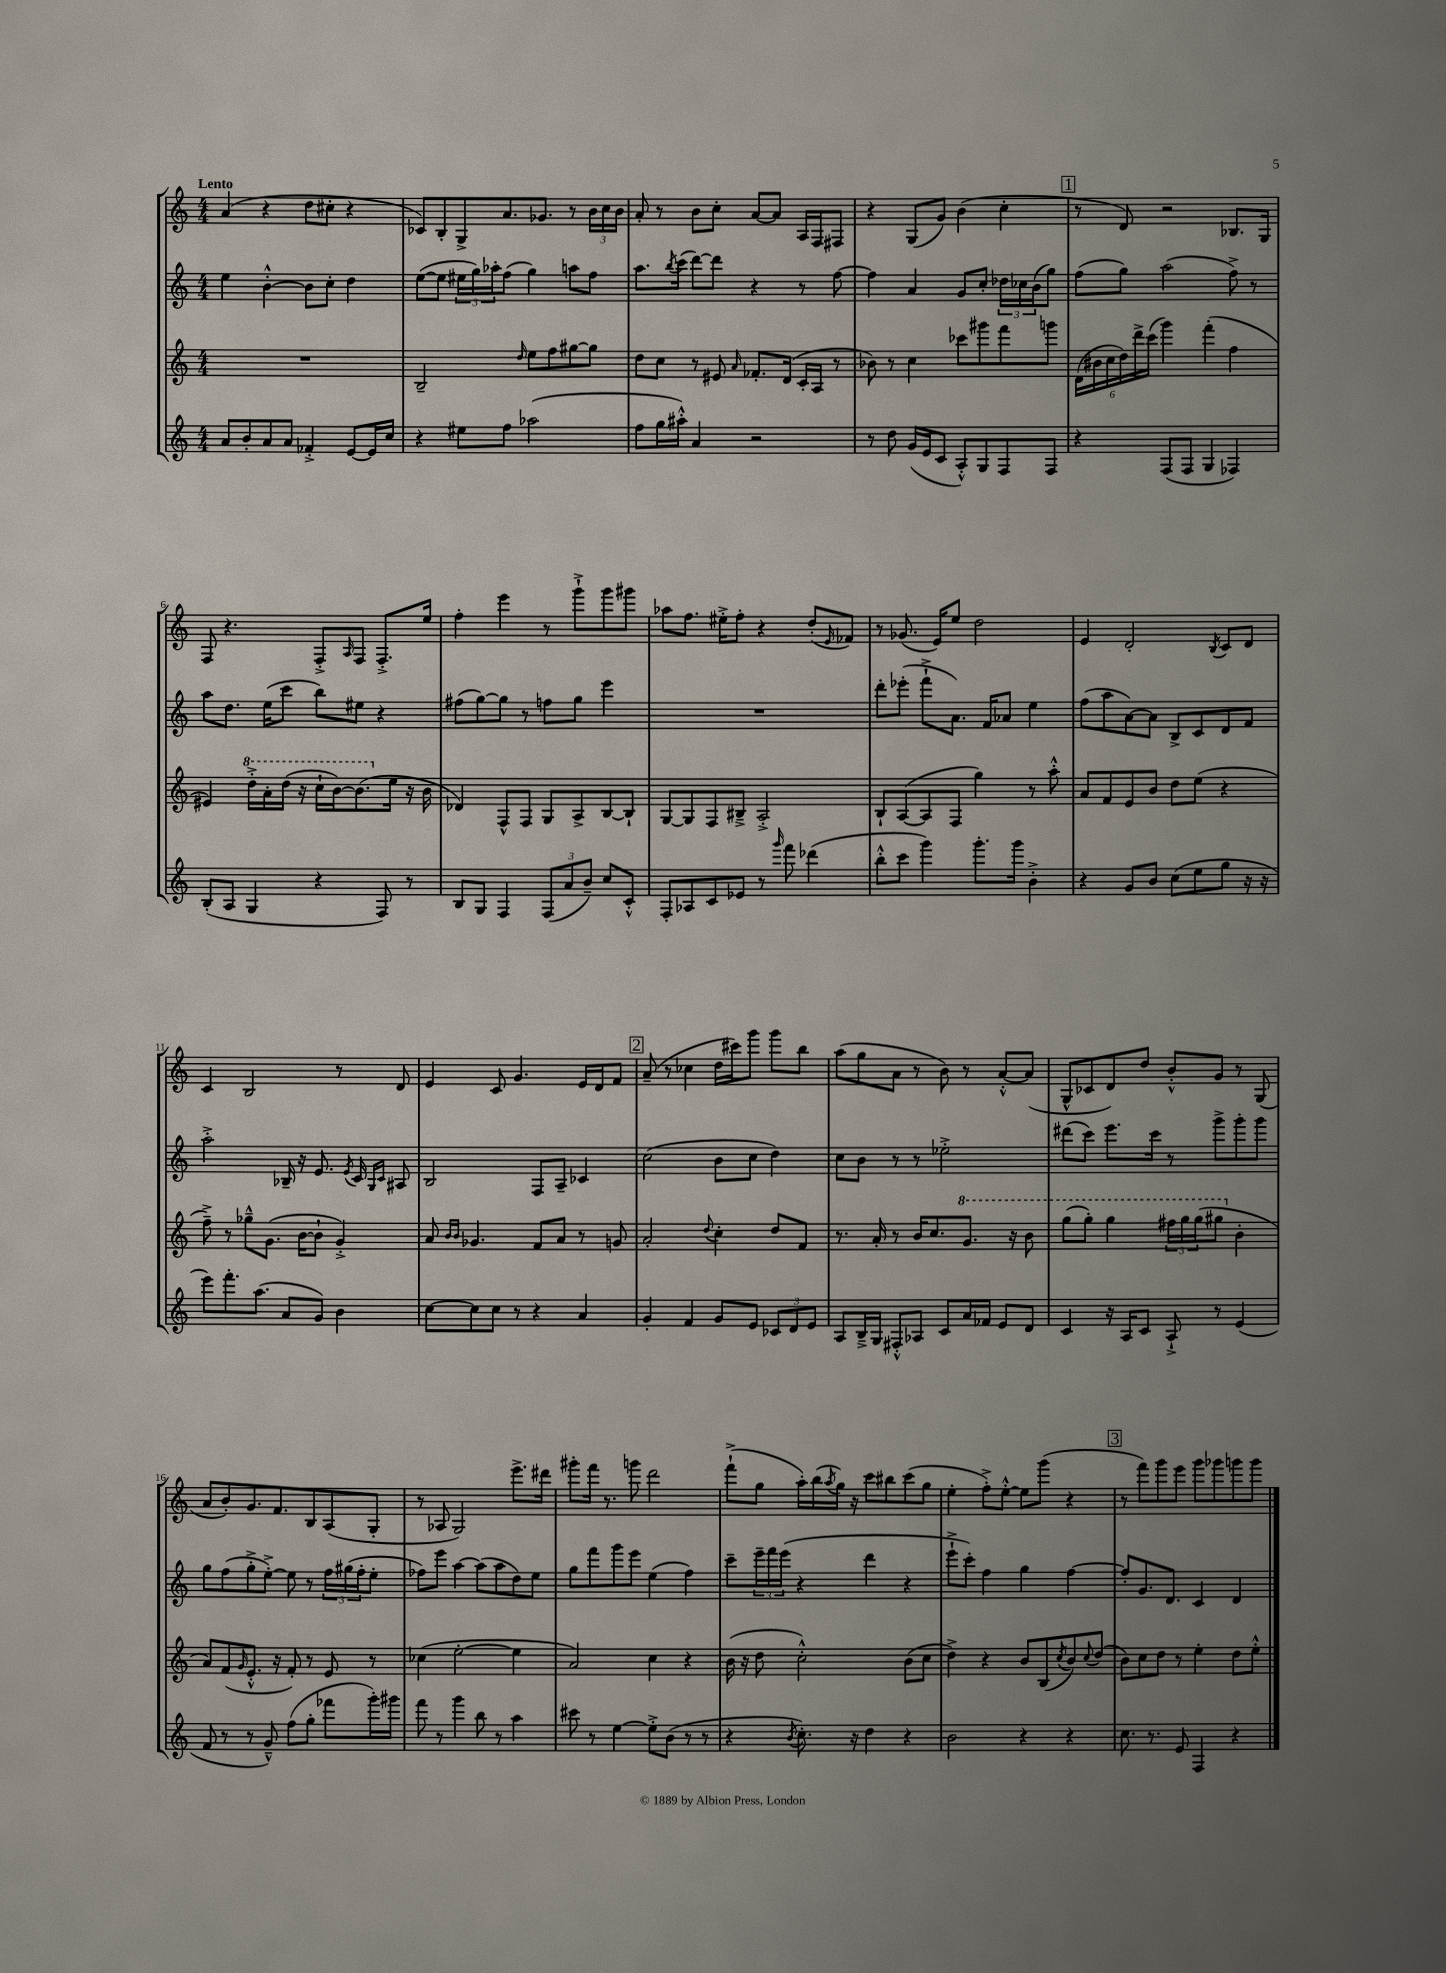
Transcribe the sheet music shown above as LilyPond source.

<<
\new StaffGroup <<
\new Staff = "s0" {
    \clef treble \key c \major \numericTimeSignature \time 4/4 \tempo "Lento"
    a'4( r4 d''8 cis''8-. r4 |
    ces'8) b8-. g8-> a'8. ges'8. r8 \tuplet 3/2 { b'16 c''16 b'16 } |
    a'8-. r8 b'8 c''8-. a'8~ a'8 a16 f16 fis8 |
    r4 g8( g'8) b'4( c''4-. |
    \mark \markup { \box "1" } r8 d'8) r2 bes8. g16 |
    f8 r4. f8-.-> \grace { a16 } f8 f8.-.-> e''16 |
    f''4-. e'''4 r8 g'''8-!-> g'''8 gis'''8 |
    aes''8 f''8. eis''16-.-> f''8-. r4 d''8-.( \grace { e'16 } fes'8) |
    r8 ges'8.( e'16) e''8 d''2 |
    e'4 d'2-. \acciaccatura { b8 } c'8 d'8 |
    c'4 b2 r8 d'8 |
    e'4 c'8 g'4. e'16 d'16 f'8 |
    \mark \markup { \box "2" } a'8--( r8 ces''4 d''16 cis'''16) g'''8 g'''8 b''8 |
    a''8( g''8 a'8 r8 b'8) r8 a'8~-.-^ a'8( |
    g8-^ ces'8 d'8) d''8 b'8-.-^ g'8 r8 g8( |
    a'8 b'8-.) g'8. f'8. b8 a8( g8-. |
    r8 aes8 g2) e'''8.-> dis'''16 |
    gis'''8-. f'''16 r8. g'''8 d'''2 |
    f'''8-!->( g''8 a''16-.) b''16( \acciaccatura { a''8 } g''16) r16 c'''8 bis''8 c'''8( g''8 |
    e''4-. f''8-.->) e''8~-.-^ e''8 g'''8( r4 |
    \mark \markup { \box "3" } r8 f'''8) g'''8 e'''8 g'''8 ges'''8 g'''8 g'''8 \bar "|." |
}
\new Staff = "s1" {
    \clef treble \key c \major \numericTimeSignature \time 4/4
    e''4 b'4~-.-^ b'8 c''8-. d''4 |
    e''8~( e''8 \tuplet 3/2 { eis''16 g''16) aes''16-. } f''8( g''4) a''8 f''8 |
    a''8. \acciaccatura { b''8 } c'''16( d'''8~) d'''8 r4 r8 f''8~ |
    f''4 a'4 g'8 c''8-. \tuplet 3/2 { des''16 ces''16 b'16( } g''8) |
    \mark \markup { \box "1" } f''8( g''8) a''2( f''8->) r8 |
    a''8 d''8. e''16( c'''8 b''8) eis''8 r4 |
    fis''8( g''8~) g''8 r8 f''8 g''8 e'''4 |
    R1 |
    d'''8-. ees'''8-.( f'''8-!-> a'8.) f'16 aes'8 e''4 |
    f''8( a''8 a'8~) a'8 b8-> c'8 d'8 f'8 |
    a''2-.-> bes16-- r16 e'8. \acciaccatura { e'8 } c'16 \grace { g16 c'16 } ais8 |
    b2 f8 a8-- ces'4 |
    \mark \markup { \box "2" } c''2( b'8 c''8 d''4) |
    c''8 b'8 r8 r8 ees''2-.-> |
    dis'''8( c'''8) e'''8. c'''16 r8 g'''8-> g'''8-. g'''8 |
    g''8 f''8( g''8-.-> e''8~-.->) e''8 r8 \tuplet 3/2 { f''16 gis''16( f''16-. } e''8-. |
    fes''8) e'''8 a''4~ a''8( a''8 d''8) e''8 |
    g''8 f'''8 g'''8 e'''8 e''4( f''4) |
    c'''8-- \tuplet 3/2 { e'''16-- f'''16 e'''16( } r4 d'''4 r4 |
    e'''8-!-> c'''8-.) f''4 g''4 f''4~ |
    \mark \markup { \box "3" } f''8-. g'8. d'8. c'4 d'4 \bar "|." |
}
\new Staff = "s2" {
    \clef treble \key c \major \numericTimeSignature \time 4/4
    R1 |
    b2-- \grace { d''16 } e''8 f''8 gis''8~ gis''8 |
    d''8 c''8 r8 eis'8 \grace { a'16 } fes'8.-. d'16( c'16-. a16 r8 |
    bes'8) r8 c''4 ces'''8 gis'''8 f'''8 g'''8 |
    \mark \markup { \box "1" } \tuplet 6/4 { d'16( bis'16 c''16 d''16) d'''16-> c'''16( } g'''4) f'''4-.( f''4 |
    eis'4) \ottava #1 d'''16-.-> a''16-. d'''16( r16 c'''16-! b''16~) b''8.( \ottava #0 e''16 r16 b'16 |
    des'4) f8-^ f8 g8 a8-> b8~ b8-! |
    g8~ g8 f8 bis8---> a2-.-> |
    b8-! a8~( a8 f8 g''4) r8 a''8-.-^ |
    a'8 f'8 e'8 b'8 d''8 e''8( r4 |
    f''8--->) r8 ges''8---^ g'8.( b'16~ b'8-! g'4-.->) |
    a'8 \grace { b'16 b'16 } ges'4. f'8 a'8 r8 g'8 |
    \mark \markup { \box "2" } a'2-. \appoggiatura { d''8 } c''4-. d''8 f'8 |
    r8. a'16-. r8 b'16 c''8. \ottava #1 g''8. r16 b''8 |
    g'''8( g'''8-.) g'''4 \tuplet 3/2 { fis'''16 g'''16 g'''16( } gis'''8 \ottava #0 b'4-. |
    a'8) f'8( \grace { g'16 } e'8.-.-^ r16 f'8-.) r8 e'8 r8 |
    ces''4( e''2~-. e''4 |
    a'2) c''4 r4 |
    b'16( r16 d''8 c''2-.-^) b'8( c''8 |
    d''4->) r4 b'8 b8( \acciaccatura { c''8 } b'8) \appoggiatura { c''8 } d''8( |
    \mark \markup { \box "3" } b'8) c''8 d''8 r8 e''4-. d''8 e''8-.-^ \bar "|." |
}
\new Staff = "s3" {
    \clef treble \key c \major \numericTimeSignature \time 4/4
    a'8 b'8-. a'8 a'8 fes'4-.-> e'8~ e'16 c''16 |
    r4 eis''8 f''8 aes''2( |
    f''8 g''16 ais''16-.-^) a'4 r2 |
    r8 d''8 g'16( e'16 c'8 a8-.-^) g8 f8 f8 |
    \mark \markup { \box "1" } r4 f8( f8 g4 fes4) |
    b8-.( a8 g4 r4 f8) r8 |
    b8 g8 f4 \tuplet 3/2 { f8( a'8 b'8--) } c''8 c'8-.-^ |
    f8-. aes8 c'8 ees'8 r8 \grace { g'''16 } f'''8 des'''4( |
    b''8-.-^ c'''8 g'''4) g'''8.-. g'''16 b'4-.-> |
    r4 g'8 b'8 c''8( e''8 g''8 r16 r16 |
    e'''8) f'''8.-. a''8.( a'8 g'8) b'4 |
    c''8~ c''8 c''8 r8 r4 a'4 |
    \mark \markup { \box "2" } g'4-. f'4 g'8 e'8 \tuplet 3/2 { ces'8 d'8 e'8 } |
    a8 b16---> g16 fis8-.-^ aes8 c'8 a'16 fes'16 e'8 d'8 |
    c'4 r16 a16 c'8 a8-!-> r8 e'4( |
    f'8 r8 r8 g'8---^) f''8( g''8-. fes'''8 g'''16-.) gis'''16 |
    f'''8 r8 g'''4 b''8 r8 a''4 |
    cis'''8 r8 e''4~ e''8-.-> b'8( r8 r8 |
    r4 \acciaccatura { b'8 } c''8.-.) r16 d''4 r4 |
    b'2 r4 r4 |
    \mark \markup { \box "3" } c''8. r8. e'8 f4 r4 \bar "|." |
}
>>
>>
